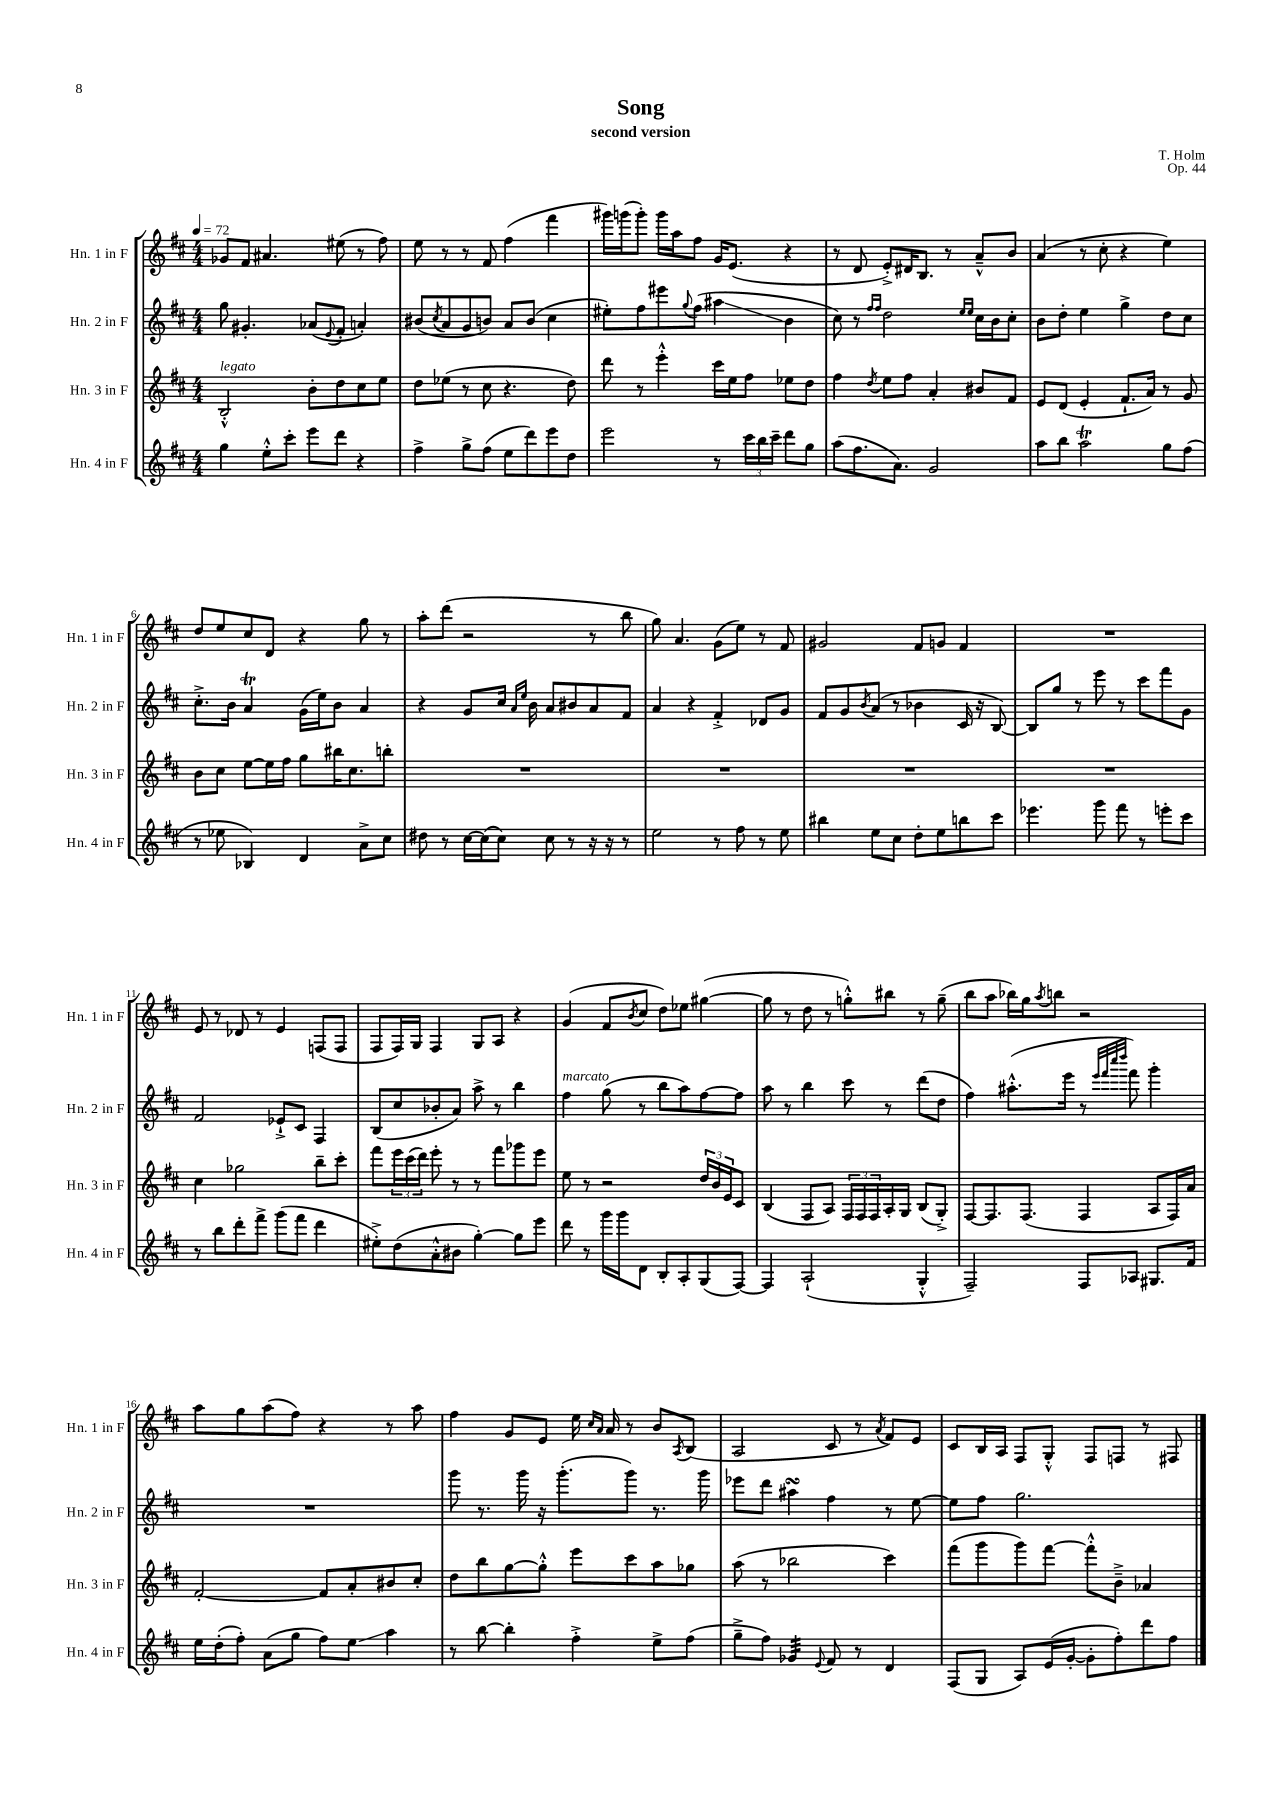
\header { title = "Song" composer = "T. Holm" subtitle = "second version" opus = "Op. 44" }
<<
\new StaffGroup <<
\new Staff = "s0" \with { instrumentName = "Hn. 1 in F" shortInstrumentName = "Hn. 1 in F" } {
    \clef treble \key d \major \numericTimeSignature \time 4/4 \tempo 4 = 72
    ges'8 fis'8 ais'4. eis''8( r8 fis''8) |
    e''8 r8 r8 fis'8 fis''4( fis'''4 |
    gis'''16) g'''16( g'''8-.) g'''16 a''16 fis''8 g'16 e'8.( r4 |
    r8 d'8 e'8-.->) dis'16 b8. r8 a'8---^ b'8 |
    a'4( r8 cis''8-. r4 e''4) |
    d''8 e''8 cis''8 d'8 r4 g''8 r8 |
    a''8-. d'''8( r2 r8 b''8 |
    g''8) a'4. g'8( e''8) r8 fis'8 |
    gis'2 fis'8 g'8 fis'4 |
    R1 |
    e'8 r8 des'8 r8 e'4 f8( f8 |
    fis8 fis16) g16 fis4 g8 a8 r4 |
    g'4( fis'8 \acciaccatura { b'8 } cis''8 d''8) ees''8 gis''4~( |
    gis''8 r8 d''8 r8 g''8-.-^) bis''8 r8 g''8--( |
    b''8 a''8 bes''16) g''16 \acciaccatura { a''8 } b''8 r2 |
    a''8 g''8 a''8( fis''8) r4 r8 a''8 |
    fis''4 g'8 e'8 e''16 \grace { cis''16 a'16 } a'16 r8 b'8 \acciaccatura { a8 } b8( |
    a2 cis'8 r8 \acciaccatura { a'8 } fis'8) e'8 |
    cis'8 b16 a16 fis8 g8-.-^ fis8 f8 r8 fis8 \bar "|." |
}
\new Staff = "s1" \with { instrumentName = "Hn. 2 in F" shortInstrumentName = "Hn. 2 in F" } {
    \clef treble \key d \major \numericTimeSignature \time 4/4
    g''8 gis'4.-. aes'8( \appoggiatura { e'8 } fis'8-. a'4-.) |
    bis'8( \acciaccatura { cis''8 } a'8 g'8 b'8) a'8 b'8( cis''4 |
    eis''8-.) fis''8 eis'''8 \appoggiatura { g''8 } fis''8( ais''4\glissando b'4 |
    cis''8) r8 \grace { fis''16 fis''16 } d''2 \grace { e''16 e''16 } cis''16 b'16 cis''8-. |
    b'8 d''8-. e''4 g''4-> d''8 cis''8 |
    cis''8.-.-> b'16 a'4\trill g'16( e''16) b'8 a'4 |
    r4 g'8 cis''16 \grace { a'16 e''16 } b'16 a'8 bis'8 a'8 fis'8 |
    a'4 r4 fis'4-.-> des'8 g'8 |
    fis'8 g'8 \acciaccatura { b'8 } a'8( r8 bes'4 cis'16 r16 b8~) |
    b8 g''8 r8 e'''8 r8 cis'''8 fis'''8 g'8 |
    fis'2 ees'8-!-> cis'8 fis4 |
    b8( cis''8 bes'8-. a'8) a''8-> r8 b''4 |
    fis''4^\markup { \italic "marcato" } g''8( r8 b''8 a''8) fis''8~ fis''8 |
    a''8 r8 b''4 cis'''8 r8 d'''8( d''8 |
    fis''4) ais''8.-.-^( e'''16 r8 \grace { e'''32 fis'''32 cis''''32 d''''32 } fis'''8) g'''4-. |
    R1 |
    g'''8 r8. g'''16 r16 g'''8.-.( g'''8) r8. g'''16 |
    ees'''8 d'''8 ais''4\turn fis''4 r8 e''8~ |
    e''8 fis''8 g''2. \bar "|." |
}
\new Staff = "s2" \with { instrumentName = "Hn. 3 in F" shortInstrumentName = "Hn. 3 in F" } {
    \clef treble \key d \major \numericTimeSignature \time 4/4
    b2-.-^^\markup { \italic "legato" } b'8-. d''8 cis''8 e''8 |
    d''8 ees''8( r8 cis''8 r4. d''8) |
    d'''8 r8 e'''4-.-^ cis'''16 e''16 fis''8 ees''8 d''8 |
    fis''4 \acciaccatura { d''8 } e''8 fis''8 a'4-. bis'8 fis'8 |
    e'8 d'8( e'4-. fis'8.-! a'16) r8 g'8 |
    b'8 cis''8 e''8~ e''16 fis''16 g''8 bis''16 cis''8. b''8-. |
    R1 |
    R1 |
    R1 |
    R1 |
    cis''4 ges''2 b''8-- cis'''8-. |
    fis'''8 \tuplet 3/2 { e'''16 cis'''16( d'''16) } e'''8-. r8 r8 fis'''8 ges'''8 e'''8 |
    e''8 r8 r2 \tuplet 3/2 { d''16 b'16 e'16 } cis'8 |
    b4( fis8 a8) \tuplet 3/2 { fis16 fis16 fis16 } a16-. g16 b8( g8-.->) |
    fis8~ fis8. fis8.( fis4 a8 fis16) a'16 |
    fis'2~-. fis'8 a'8-. bis'8 cis''8-. |
    d''8 b''8 g''8~ g''8-.-^ e'''8 cis'''8 a''8 ges''8 |
    a''8( r8 bes''2 cis'''4) |
    fis'''8( g'''8 g'''8) fis'''8~ fis'''8-.-^ b'8---> aes'4 \bar "|." |
}
\new Staff = "s3" \with { instrumentName = "Hn. 4 in F" shortInstrumentName = "Hn. 4 in F" } {
    \clef treble \key d \major \numericTimeSignature \time 4/4
    g''4 e''8-.-^ cis'''8-. e'''8 d'''8 r4 |
    fis''4-> g''8-> fis''8( e''8 d'''8) e'''8 d''8 |
    e'''2 r8 \tuplet 3/2 { cis'''16 b''16 cis'''16-- } d'''8 g''8 |
    a''8( fis''8. a'8.) g'2 |
    a''8 b''8 a''2\trill g''8 fis''8( |
    r8 ees''8 bes4) d'4 a'8-> cis''8 |
    dis''8 r8 cis''16~ cis''16( cis''8) cis''8 r8 r16 r16 r8 |
    e''2 r8 fis''8 r8 e''8 |
    bis''4 e''8 cis''8 d''8-. e''8 b''8 cis'''8 |
    ees'''4. g'''8 fis'''8 r8 e'''8-. cis'''8 |
    r8 b''8 d'''8-. fis'''8-> g'''8( fis'''8 d'''4 |
    eis''8-.->) d''8( a'8-.-^ bis'8 g''4~-.) g''8 e'''8 |
    d'''8 r8 g'''16 g'''16 d'8 b8-. a8-. g8( fis8~) |
    fis4 a2-!( g4-.-^ |
    fis2--) fis8 aes8 gis8. fis'16 |
    e''16 d''16-.( fis''8-.) a'8( g''8 fis''8) e''8\glissando a''4 |
    r8 b''8~ b''4-. fis''4-.-> e''8-> fis''8( |
    g''8---> fis''8) ges'4:32 \appoggiatura { e'8 } fis'8 r8 d'4 |
    fis8( g8 a8) e'16( g'16~-. g'8-. fis''8-.) d'''8 fis''8 \bar "|." |
}
>>
>>
